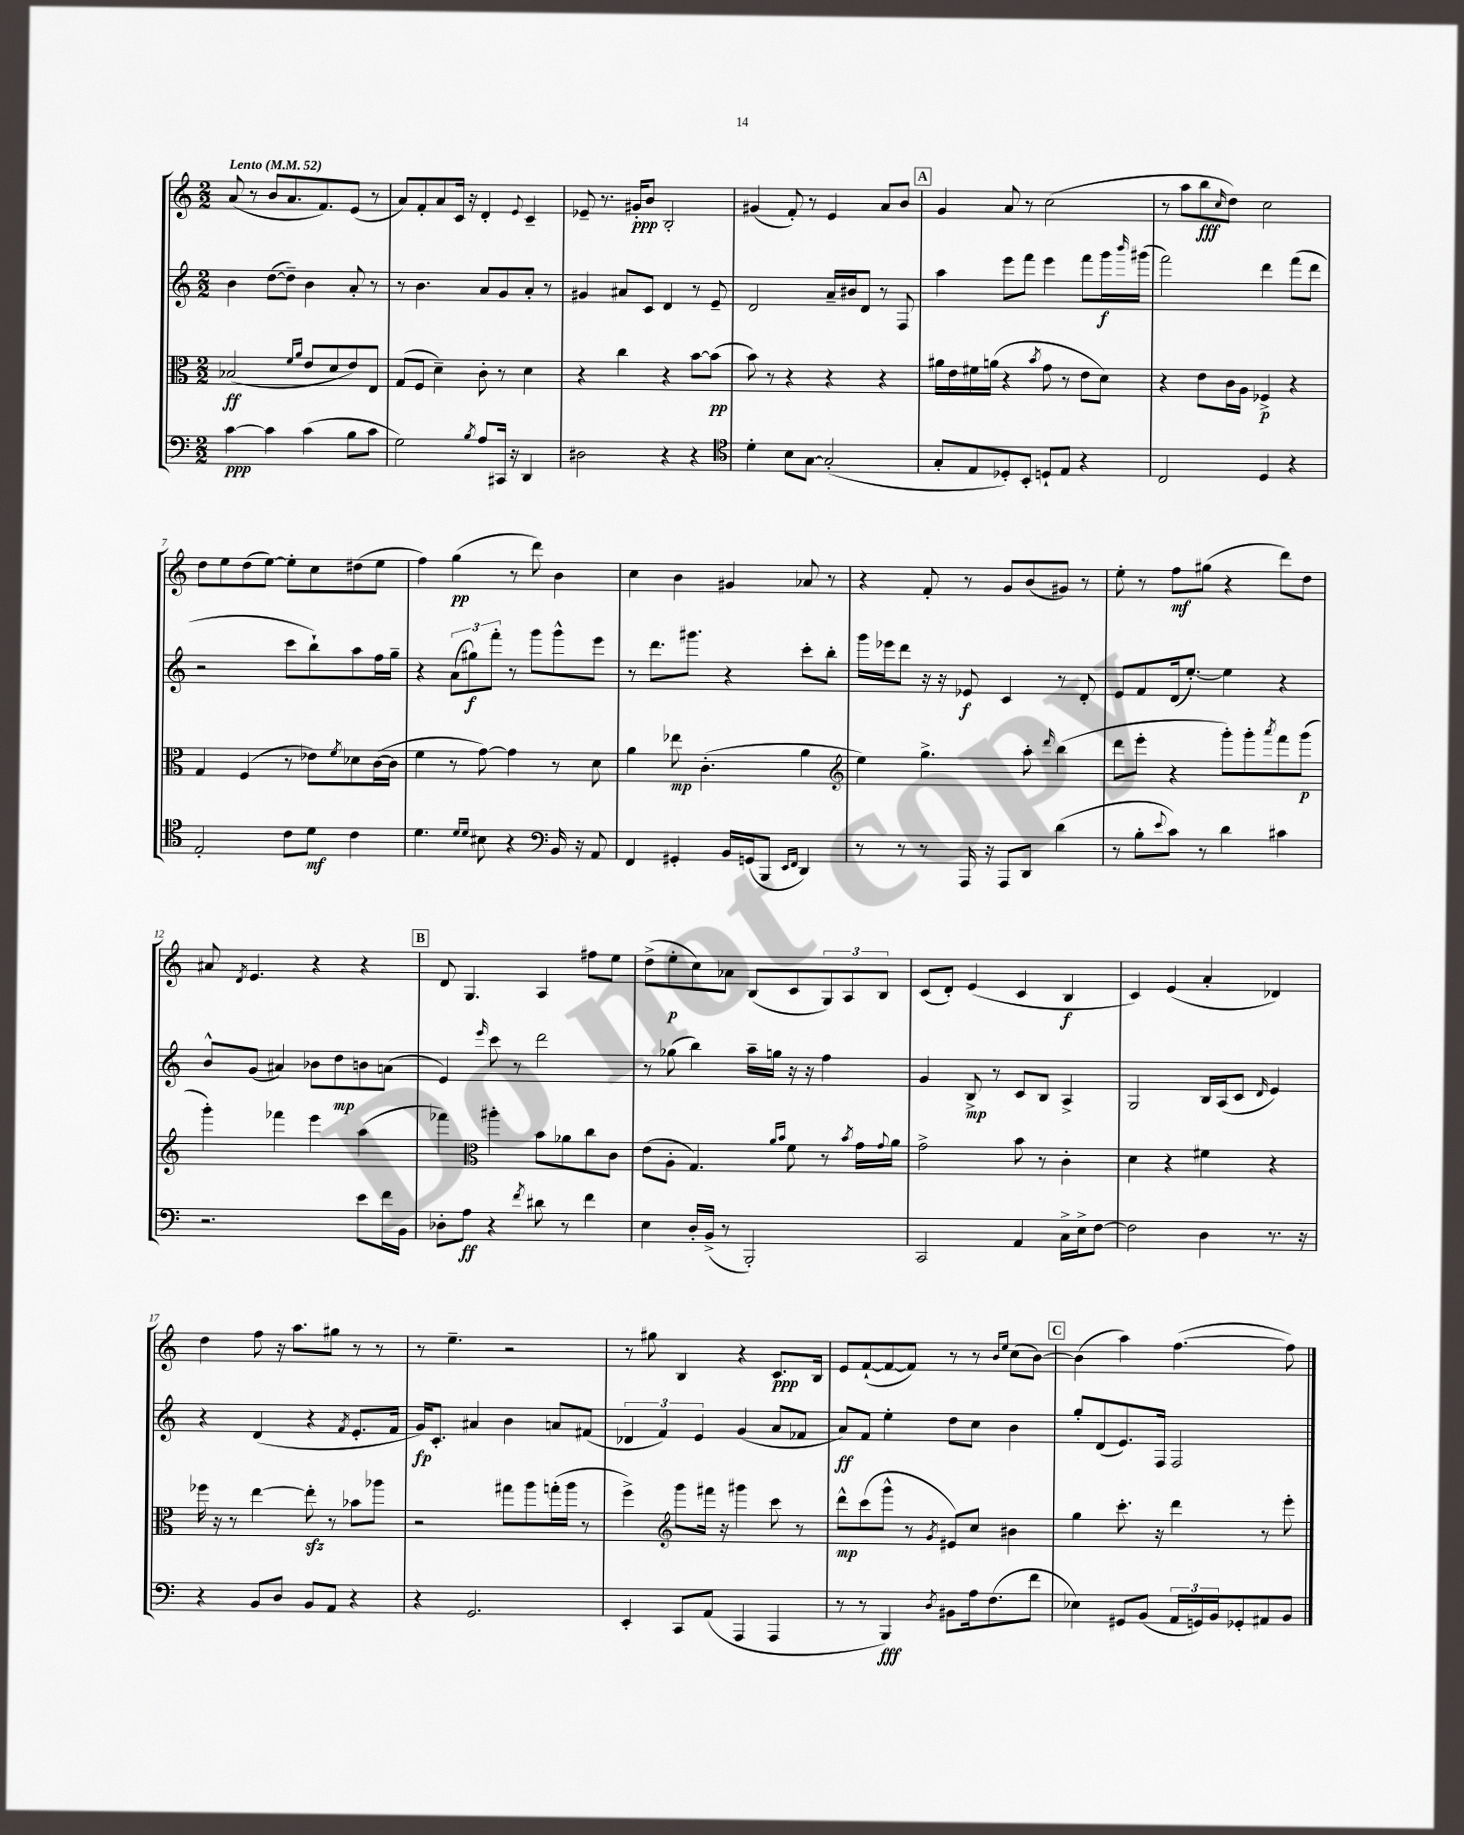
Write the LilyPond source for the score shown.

<<
\new StaffGroup <<
\new Staff = "s0" {
    \clef treble \key c \major \numericTimeSignature \time 2/2 \tempo "Lento" 4 = 52
    a'8( r8 b'8 a'8. f'8.) e'8( r8 |
    a'8) f'8-. a'8 c'16 r16 d'4-. \appoggiatura { e'8 } c'4-- |
    ees'8-- r8. gis'16-.\ppp b'8 b2-. |
    gis'4( f'8-.) r8 e'4 a'8 b'8 |
    \mark \markup { \box "A" } g'4 a'8 r8 c''2( |
    r8 a''8 b''8\fff \grace { c''16 } d''8) c''2 |
    d''8 e''8 d''8( e''8~) e''8-. c''8 dis''8( e''8 |
    f''4) g''4\pp( r8 d'''8) b'4 |
    c''4 b'4 gis'4 aes'8 r8 |
    r4 f'8-. r8 g'8 b'8( gis'8) r8 |
    e''8-. r8 f''8\mf gis''8( r4 d'''8) d''8 |
    ais'8 \acciaccatura { d'8 } e'4. r4 r4 |
    \mark \markup { \box "B" } d'8 g4. a4 fis''8 e''8 |
    d''8->( e''8-.\p c''8) aes'8 b8( c'8 \tuplet 3/2 { g8) a8 b8 } |
    c'8( d'8-.) e'4( c'4 b4\f |
    c'4) e'4( a'4-. des'4) |
    d''4 f''8 r16 a''8. gis''8 r8 r8 |
    r8 e''4.-- r2 |
    r8 gis''8 b4 r4 c'8.\ppp b16 |
    e'8 f'8~-!( f'8~ f'8) r8 r8 \grace { b'16 e''16 } c''8( b'8~) |
    \mark \markup { \box "C" } b'4( a''4) f''4.~( f''8) \bar "|." |
}
\new Staff = "s1" {
    \clef treble \key c \major \numericTimeSignature \time 2/2
    b'4 d''8~( d''8--) b'4 a'8-. r8 |
    r8 b'4. a'8 g'8 a'8-. r8 |
    gis'4 ais'8 c'8 d'4 r8 e'8-- |
    d'2 a'16-- bis'16 d'8 r8 f8 |
    \mark \markup { \box "A" } a''4 e'''8 f'''8 e'''4 f'''8 g'''16\f \grace { b'''16 } gis'''16( |
    f'''2) d'''4 f'''8( d'''8 |
    r2 c'''8 b''8-!) a''8 f''16 g''16-- |
    r4 \tuplet 3/2 { a'8( gis''8\f) f'''8-. } r8 g'''8 g'''8-^ e'''8 |
    r8 d'''8. gis'''8. r4 c'''8-. b''8-. |
    g'''16 ees'''16 d'''8 r16 r16 ees'8\f c'4 r8 d'8-. |
    e'8 f'8 d'16( e''8.~-.) e''4 r4 |
    b'8-^ g'8( ais'4) bes'8 d''8\mp b'8 a'8( |
    \mark \markup { \box "B" } e'4) \grace { e'''16 } c'''8 r8 d'''2 |
    r8 ges''8( b''4) a''16-- g''16 r16 r16 f''4 |
    g'4 b8->\mp r8 c'8 b8 a4-> |
    g2 b16 a16( c'8 \grace { d'16 } e'4) |
    r4 d'4( r4 \acciaccatura { f'8 } e'8.-. f'16 |
    g'16\fp) c'8.-. ais'4 b'4 a'8 fis'8( |
    \tuplet 3/2 { des'4 f'4) e'4 } g'4( a'8 fes'8 |
    a'8\ff) f'8 e''4-. d''8 c''8 b'4 |
    \mark \markup { \box "C" } g''8-. d'8( e'8.) f16 f2 \bar "|." |
}
\new Staff = "s2" {
    \clef alto \key c \major \numericTimeSignature \time 2/2
    bes2\ff( \grace { f'16 a'16 } e'8 d'8 e'8) e8 |
    g8( f8 d'4--) c'8-. r8 d'4 |
    r4 c''4 r4 b'8~ b'8\pp( |
    b'8) r8 r4 r4 r4 |
    \mark \markup { \box "A" } ais'16 e'16 fis'16 a'16( r4 \acciaccatura { b'8 } g'8 r8 e'8 d'8) |
    r4 e'8 c'16 a16 fes4->\p r4 |
    g4 f4( r8 ees'8) \acciaccatura { f'8 } des'8 c'16~( c'16 |
    f'4 r8 g'8~) g'4 r8 d'8 |
    a'4 ees''8\mp c'4.-.( a'4 |
    \clef treble e''4) g''4.-> a''8-. \grace { d'''16 } b''4( |
    d'''8 e'''8-. r4 g'''8-.) g'''8-. \acciaccatura { a'''8 } f'''8 g'''8\p( |
    g'''4-.) fes'''4 e'''4 a''4( |
    \mark \markup { \box "B" } fes'''4) \clef alto ais''4-. b'8 aes'8 c''8 c'8 |
    e'8( a8-. g4.) \grace { a'16 b'16 } f'8 r8 \acciaccatura { b'8 } g'16 \appoggiatura { g'8 } a'16 |
    g'2-> b'8 r8 c'4-. |
    d'4 r4 fis'4 r4 |
    fes''16 r16 r8 e''4~ e''8-.\sfz r8 bes'8 aes''8 |
    r2 gis''8 a''8 g''16-.( a''16 r8 |
    f''4->) \clef treble g'''8 fis'''16 r16 gis'''4 c'''8 r8 |
    d'''8-^\mp c'''8( g'''8-^ r8 \acciaccatura { g'8 } eis'8) c''8 bis'4 |
    \mark \markup { \box "C" } g''4 c'''8.-. r16 d'''4 r8 e'''8-. \bar "|." |
}
\new Staff = "s3" {
    \clef bass \key c \major \numericTimeSignature \time 2/2
    c'4~\ppp c'4 c'4( b8 c'8 |
    g2) \acciaccatura { b8 } a8 cis,16 r16 d,4 |
    dis2 r4 r4 |
    \clef tenor d'4-. b8 g8~ g2-.( |
    \mark \markup { \box "A" } g8-. e8 des8-.) b,8-. d8-! e8 r4 |
    c2 d4 r4 |
    e2-. c'8 d'8\mf c'4 |
    d'4. \grace { d'16 d'16 } bis8 r4 \clef bass b,16 r16 a,8 |
    f,4 gis,4-. b,16 g,16( b,,8 \grace { e,16 f,16 } d,4) |
    r8 r8 r8 a,,16 r16 a,,8 d,8 d'4( |
    r8 b8-. \appoggiatura { e'8 } c'8) r8 d'4 cis'4 |
    r2. e'8 f'16 b,16 |
    \mark \markup { \box "B" } des8-. a8\ff r4 \acciaccatura { f'8 } dis'8 r8 f'4 |
    e4 d16-. b,16->( r8 b,,2-.) |
    c,2 a,4 c16-> e16-> f8~ |
    f2 d4 r8. r16 |
    r4 b,8 d8 b,8 a,8 r4 |
    r4 g,2. |
    e,4-. c,8 a,8( a,,4 a,,4 |
    r8 r8 b,,4\fff) \acciaccatura { d8 } bis,8 a16 f8.( f'8 |
    \mark \markup { \box "C" } ees4) gis,8 b,8( \tuplet 3/2 { a,16 g,16) b,16 } ges,8-. ais,8 b,8 \bar "|." |
}
>>
>>
